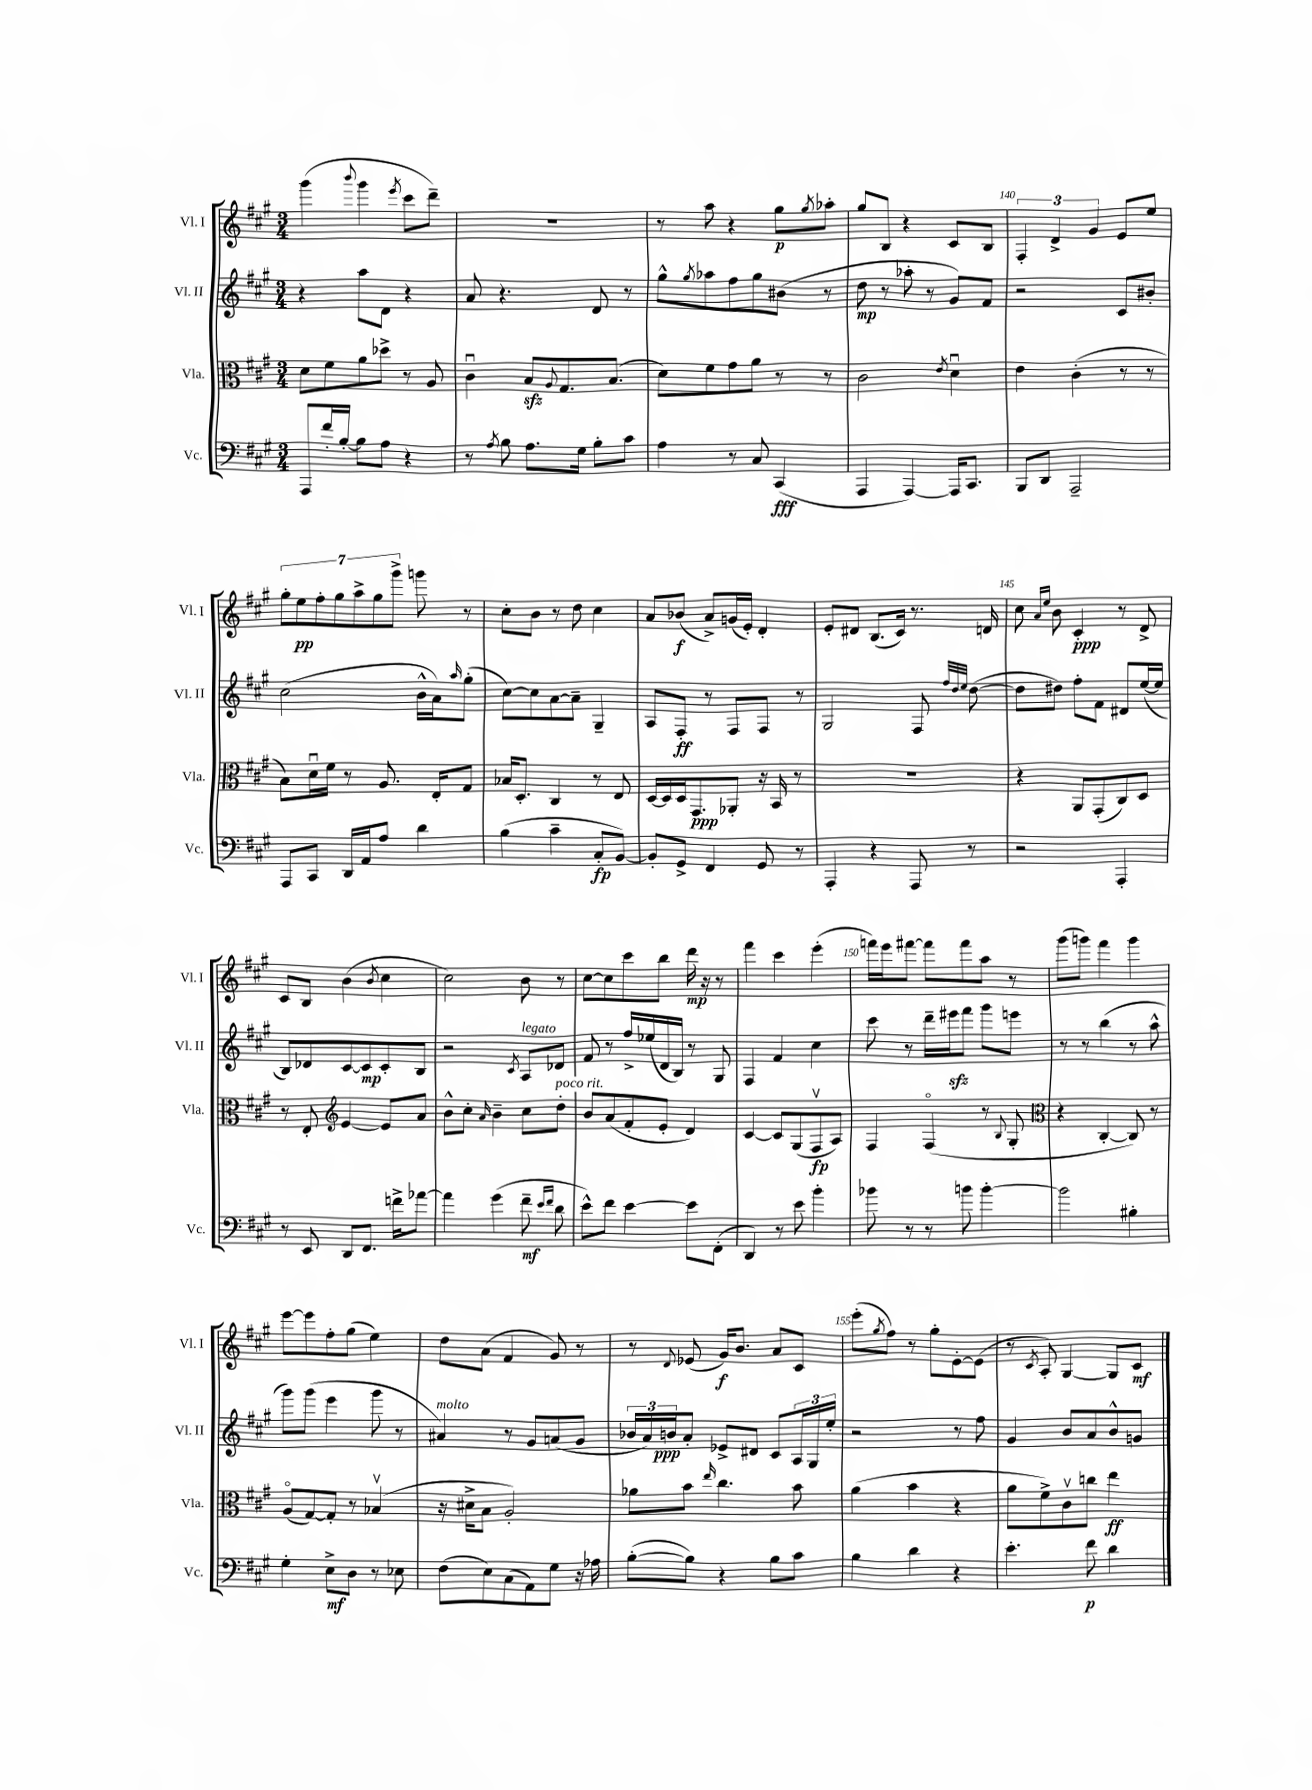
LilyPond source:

<<
\new StaffGroup <<
\new Staff = "s0" \with { instrumentName = "Vl. I" shortInstrumentName = "Vl. I" } {
    \clef treble \key a \major \numericTimeSignature \time 3/4
    gis'''4( \appoggiatura { b'''8 } gis'''4 \acciaccatura { e'''8 } cis'''8 d'''8--) |
    R2. |
    r8 a''8 r4 gis''8\p \acciaccatura { gis''8 } aes''8-. |
    gis''8 b8 r4 cis'8 b8 |
    \tuplet 3/2 { fis4-. d'4-> gis'4 } e'8 e''8 |
    \tuplet 7/4 { gis''8-. e''8\pp fis''8-. gis''8 a''8-> gis''8 gis'''8-> } g'''8 r8 |
    cis''8-. b'8 r8 d''8 cis''4 |
    a'8 bes'8\f( a'8->) g'16( e'16-.) d'4-. |
    e'8-. dis'8 b8.( cis'16) r8. d'16 |
    cis''8 \grace { a'16 e''16 } b'8 cis'4-.\ppp r8 d'8-> |
    cis'8 b8 b'4( \acciaccatura { b'8 } cis''4 |
    cis''2) b'8 r8 |
    cis''8~ cis''8 cis'''8 b''8 d'''16\mp r16 r8 |
    fis'''4 cis'''4 e'''4-.( |
    f'''16) e'''16 fis'''8~ fis'''8 fis'''8 a''8 r8 |
    gis'''8( g'''8) fis'''4 g'''4 |
    e'''8~ e'''8 fis''8-. gis''8( e''4) |
    d''8 a'8( fis'4 gis'8) r8 |
    r8 \appoggiatura { d'8 } ees'8( gis'16\f) b'8. a'8 cis'8 |
    e'''8-.( \acciaccatura { gis''8 } fis''8) r8 gis''8-. e'8~-. e'8( |
    r8 \acciaccatura { cis'8 } a8-.) gis4~ gis8 cis'8\mf \bar "|." |
}
\new Staff = "s1" \with { instrumentName = "Vl. II" shortInstrumentName = "Vl. II" } {
    \clef treble \key a \major \numericTimeSignature \time 3/4
    r4 a''8 d'8 r4 |
    a'8 r4. d'8 r8 |
    gis''8-^ \acciaccatura { gis''8 } aes''8 fis''8 gis''8 bis'8( r8 |
    d''8\mp r8 aes''8-. r8 gis'8) fis'8 |
    r2 cis'8 bis'8-. |
    cis''2( b'16-^ a'16) \grace { a''16 } gis''8-.( |
    cis''8~) cis''8 a'8~ a'8-- gis4-- |
    a8 fis8-.\ff r8 fis8 fis8 r8 |
    gis2 fis8 \grace { fis''32 d''32 e''32 } d''8~( |
    d''8 dis''8) fis''8-. fis'8 dis'8 e''16~( e''16 |
    b8) des'8 cis'8~ cis'8\mp cis'8-. b8 |
    r2 \acciaccatura { cis'8 } a8^\markup { \italic "legato" } des'8 |
    fis'8 r8 fis''16-> ees''16( d'16 b16) r8 gis8 |
    fis4 fis'4 cis''4 |
    cis'''8 r8 d'''16-- eis'''16\sfz fis'''8 gis'''8 e'''8 |
    r8 r8 b''4( r8 a''8-^ |
    gis'''8) gis'''8( e'''4 gis'''8 r8 |
    ais'4^\markup { \italic "molto" }) r8 gis'8 a'8( gis'8 |
    \tuplet 3/2 { bes'16 a'16) b'16\ppp } a'8-. ees'8-> dis'8 cis'8 \tuplet 3/2 { a16 gis16 e''16-. } |
    r2 r8 fis''8 |
    gis'4 b'8 a'8 b'8-^ g'8 \bar "|." |
}
\new Staff = "s2" \with { instrumentName = "Vla." shortInstrumentName = "Vla." } {
    \clef alto \key a \major \numericTimeSignature \time 3/4
    d'8 fis'8 a'8 des''8-> r8 a8 |
    cis'4\downbow b8\sfz \appoggiatura { a8 } gis8. b8.( |
    d'8) fis'8 gis'8 a'8 r8 r8 |
    cis'2 \acciaccatura { e'8 } d'4\downbow |
    e'4 cis'4-.( r8 r8 |
    b8) d'16\downbow fis'16 r8 a8. e16-. gis8 |
    bes16 d8.-. cis4 r8 e8 |
    d16~ d16 d16 gis,8.\ppp aes,8-. r16 b,16 r8 |
    R2. |
    r4 a,8 gis,8-.( cis8) d8 |
    r8 e8-. \clef treble e'4~ e'8 a'8 |
    b'8-^ cis''8-. \grace { a'16 } b'4-- cis''8 d''8-.^\markup { \italic "poco rit." } |
    b'8 a'8( fis'8-. e'8-. d'4) |
    cis'4~ cis'8 gis8( fis8\upbow\fp a8) |
    fis4 fis4\flageolet( r8 \appoggiatura { b8 } gis8-. |
    \clef alto r4 cis4~-. cis8) r8 |
    a8\flageolet( gis8~) gis8-. r8 bes4\upbow( |
    r16 dis'16-> b8 a2-.) |
    aes'8 b'8 \grace { e''16 } cis''4. b'8 |
    a'4( b'4 r4 |
    a'8 fis'8->) cis'8\upbow c''8 e''4\ff \bar "|." |
}
\new Staff = "s3" \with { instrumentName = "Vc." shortInstrumentName = "Vc." } {
    \clef bass \key a \major \numericTimeSignature \time 3/4
    a,,8 fis'16-. b16~-. b8 a8 r4 |
    r8 \acciaccatura { a8 } b8 a8. gis16 b8-. cis'8 |
    a4 r8 cis8 cis,4\fff( |
    a,,4 a,,4~) a,,16 cis,8. |
    b,,8 d,8 a,,2-- |
    a,,8 cis,8 d,16 a,16 a8 d'4 |
    b4( cis'4-- cis8-.\fp b,8~) |
    b,8-. gis,8-> fis,4 gis,8 r8 |
    a,,4-. r4 a,,8 r8 |
    r2 a,,4-. |
    r8 e,8 d,8 fis,8. f'16-> aes'8~ |
    aes'4 gis'4( fis'8--\mf \grace { e'16 fis'16 } d'8 |
    e'8-^) fis'8 e'4~ e'8 fis,8-.( |
    d,4) r8 e'8 b'4-. |
    bes'8 r8 r8 b'8 b'4~-. |
    b'2 bis4-. |
    gis4-. e8->\mf d8 r8 ees8 |
    fis8( e8) cis8( a,8) gis8 r16 aes16 |
    b8~-.( b8) r4 b8 cis'8 |
    b4 d'4 r4 |
    e'4.-. fis'8\p d'4 \bar "|." |
}
>>
>>
\layout { \context { \Score currentBarNumber = #136 \override BarNumber.break-visibility = ##(#f #t #t) barNumberVisibility = #(every-nth-bar-number-visible 5) } }
